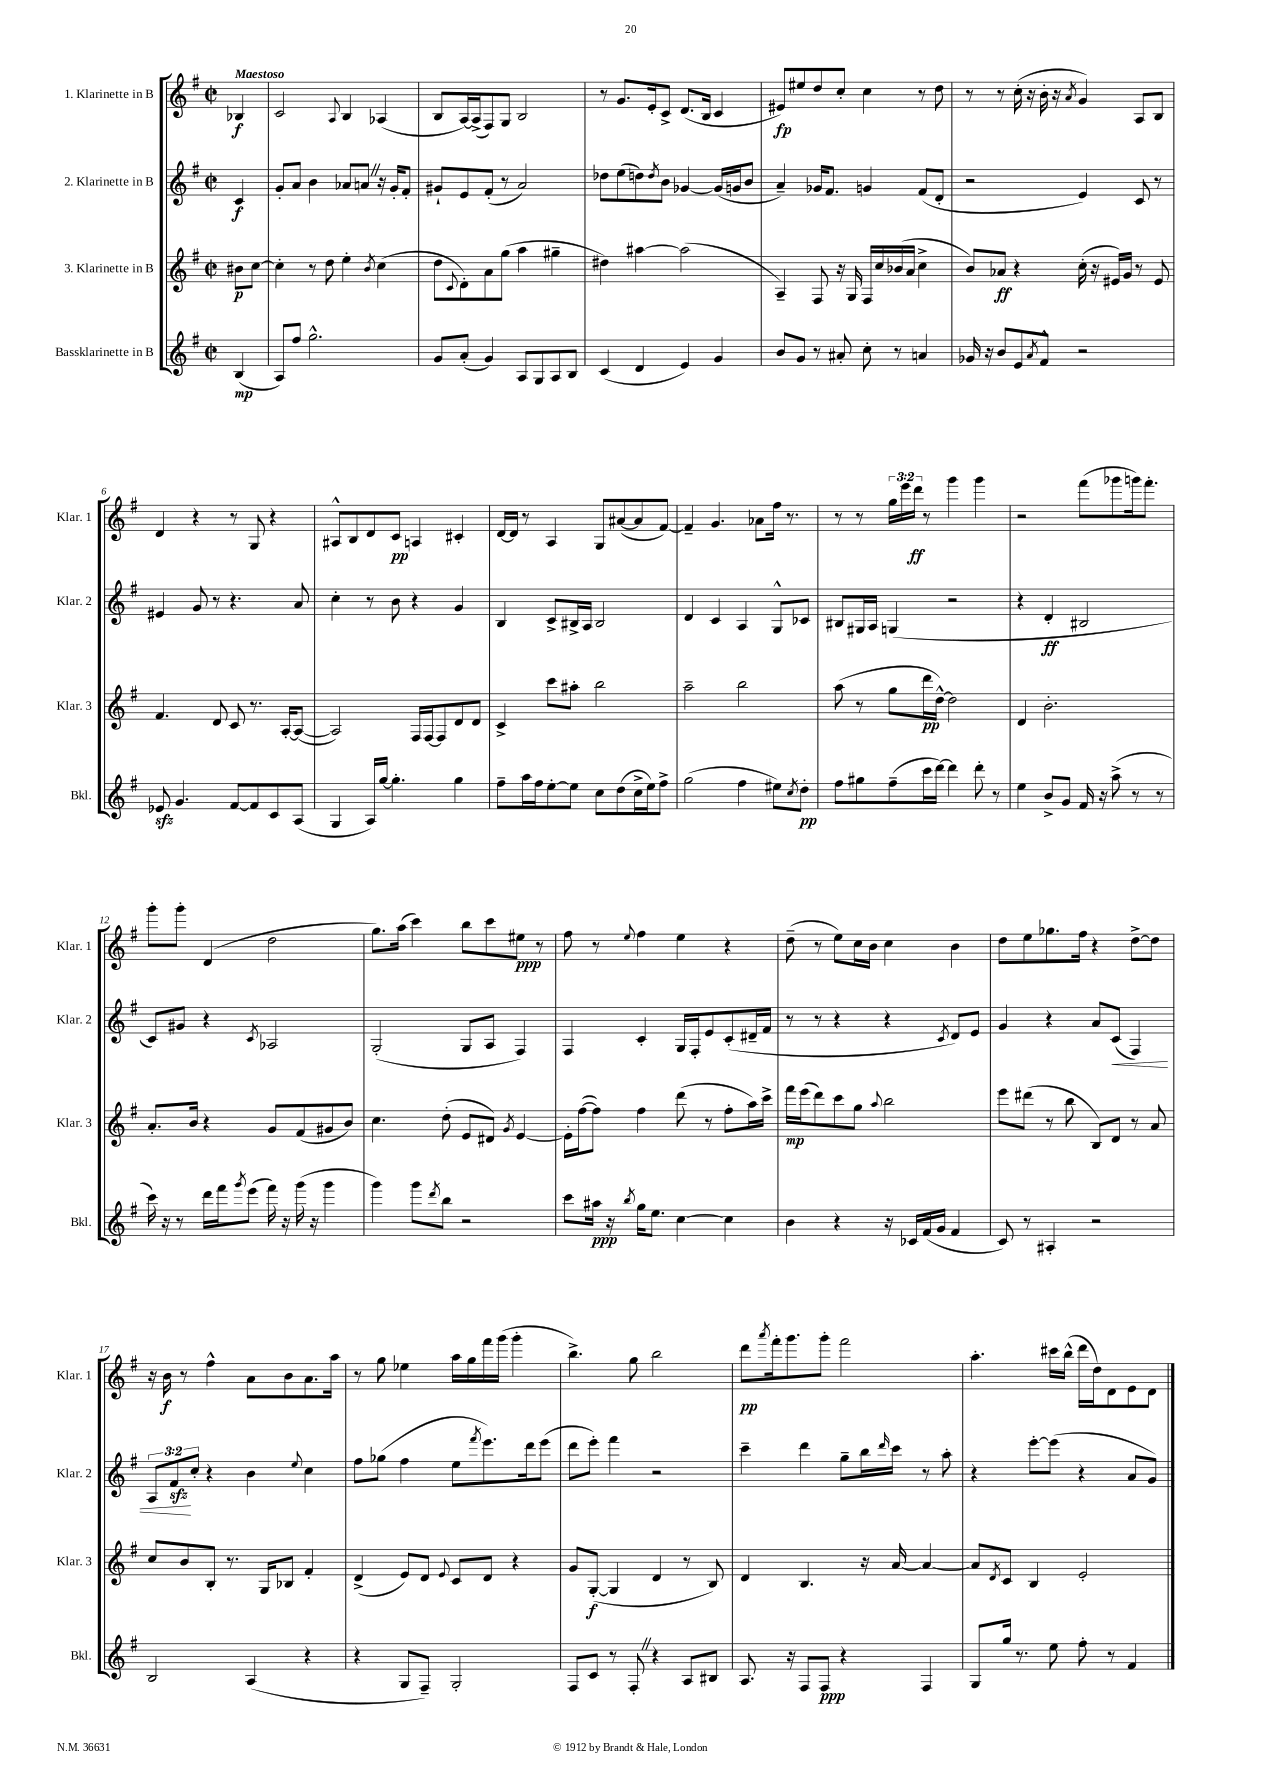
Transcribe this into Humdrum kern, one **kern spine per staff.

**kern	**kern	**kern	**kern
*staff4	*staff3	*staff2	*staff1
*clefG2	*clefG2	*clefG2	*clefG2
*k[f#]	*k[f#]	*k[f#]	*k[f#]
*M2/2	*M2/2	*M2/2	*M2/2
*met(c|)	*met(c|)	*met(c|)	*met(c|)
(4B	8b#	4c	4B-
.	[8cc	.	.
=	=	=	=
8A)	4cc']	8g'	2c
8ff#	.	8a	.
2.gg^^	8r	4b	.
.	8dd	.	.
.	.	.	8qqA
.	4ee'	8a-	4B
.	.	8a	.
.	8qb	.	.
.	(4cc	16r	(4A-
.	.	16g'	.
.	.	8f#'	.
=	=	=	=
8g	8dd	8g#`	8B
.	8qqc	.	.
(8a'	8d')	8e	[16A)
.	.	.	(16A^]
4g)	8a	(8f#'	8F#)
.	(8gg	8r	8G
8A	4aa	2a)	2B
8G	.	.	.
8A	4gg#~	.	.
8B	.	.	.
=	=	=	=
(4c	4dd#)	8dd-	8r
.	.	(8ee	8.g
4d	[4aa#	8dd)	.
.	.	.	16e'
.	.	8qdd	.
.	.	8b	8c^
4e)	(2aa#]	[4g-	(8.d
.	.	.	16B
4g	.	(16g-]	4c
.	.	16g	.
.	.	8b	.
=	=	=	=
8b	4A~)	4a~)	8e#)
8g	.	.	8ee#
8r	8F#	16g-	8dd
.	.	8.f#	.
8a#'	16r	.	8cc'
.	16G	.	.
8cc'	16F#	4g	4cc
.	16cc	.	.
8r	(16b-	.	.
.	16a	.	.
4a	4cc^	(8f#	8r
.	.	8d'	8dd
=	=	=	=
16g-	8b)	2r	8r
16r	.	.	.
8b	8a-	.	8r
8e	4r	.	(16cc'
.	.	.	16r
8qa	.	.	.
8f#^^	.	.	16b'
.	.	.	16r
.	.	.	8qa
2r	(16cc'	4e)	4g)
.	16r	.	.
.	16e#)	.	.
.	16g	.	.
.	8r	8c	8A
.	8e#	8r	8B
=	=	=	=
8e-	4.f#	4e#	4d
4.g	.	.	.
.	.	8g	4r
.	8d	8r	.
[8f#	8c	4.r	8r
8f#]	8.r	.	8G
8c	.	.	4r
.	[16A'	.	.
(8A	(8A_	8a	.
=	=	=	=
4G	2A])	4cc'	8A#^^
.	.	.	8B
16A)	.	8r	8d
[16gg	.	.	.
4.gg']	.	8b	8c
.	16F#	4r	4A
.	[16F#	.	.
.	8F#]	.	.
4gg	8d	4g	4c#'
.	8d	.	.
=	=	=	=
8ff#~	4c^	4B	[16d
.	.	.	16d]
16aa	.	.	8r
16ff#	.	.	.
[8ee'	8ccc	8c^	4A
8ee]	8aa#'	16B#^	.
.	.	16A	.
8cc	2bb	2B#	8G
(8dd	.	.	([8a#
16cc^	.	.	8a#]
16ee)	.	.	.
8ff#^	.	.	[8f#)
=	=	=	=
(2gg	2aa~	4d	4f#~]
.	.	4c	4.g
4ff#	2bb	4A	.
.	.	.	8a-
8ee#)	.	8G^^	16ff#
.	.	.	8.r
8qcc	.	.	.
8dd'	.	8c-	.
=	=	=	=
8ff#	(8aa	8B#	8r
8gg#	8r	16G#	8r
.	.	16A	.
(8ff#~	8gg	(4G	24gg
.	.	.	24eee
.	.	.	24ddd
16ccc	16ddd	.	8r
[16ddd)	[16dd^^)	.	.
4ddd]	2dd]	2r	4ggg
8ddd'	.	.	4ggg
8r	.	.	.
=	=	=	=
4ee	4d	4r	2r
8b^	2.b'	4d'	.
8g	.	.	.
16f#	.	2B#	(8fff#
16r	.	.	.
(8aa^	.	.	8ggg-
8r	.	.	16ggg)
.	.	.	8.fff#'
8r	.	.	.
=	=	=	=
16ccc)	8.a'	8c)	8ggg'
16r	.	.	.
8r	.	8g#	8ggg'
.	16b	.	.
16ddd	4r	4r	(4d
16fff#	.	.	.
8qggg	.	.	.
(8eee	.	.	.
.	.	8qc	.
16fff#)	8g	2A-	2dd
16r	.	.	.
(16ggg	(8f#	.	.
16r	.	.	.
4ggg	8g#	.	.
.	8b)	.	.
=	=	=	=
4ggg)	4.cc	(2G'	8.gg)
.	.	.	(16aa
8ggg	.	.	4ccc)
8qddd	.	.	.
8bb	(8dd'	.	.
2r	8e	8G	8bb
.	8d#)	8A	8ccc
.	8qg	.	.
.	[4e	4F#)	8ee#
.	.	.	8r
=	=	=	=
8ccc	16e']	4F#	8ff#
.	([16ff#	.	.
16aa#	8ff#])	.	8r
16r	.	.	.
8qbb	.	.	8qqee
16gg	4ff#	4c'	4ff#
8.ee	.	.	.
[4cc	(8ddd	16G	4ee
.	.	16F#'	.
.	8r	8e	.
4cc]	8ff#'	(8c'	4r
.	16aa)	16d#~	.
.	16ccc^	16f#	.
=	=	=	=
4b	16fff#	8r	(8dd~
.	(16eee	.	.
.	8ddd)	8r	8r
4r	8ccc	4r	8ee)
.	8gg	.	16cc
.	.	.	16b
.	8qqaa	.	.
16r	2bb	4r	4cc
16c-	.	.	.
(16f#	.	.	.
16g	.	.	.
.	.	8qc	.
4f#	.	8d)	4b
.	.	8e	.
=	=	=	=
8c)	8eee	4g	8dd
8r	(8ddd#	.	8ee
4A#'	8r	4r	8.gg-
.	8bb	.	.
.	.	.	16ff#
2r	8B)	8a	4r
.	8d	(8c	.
.	8r	4F#)	[8dd^
.	8a	.	8dd]
=	=	=	=
2B	8cc	12A	16r
.	.	.	16b
.	.	12f#	.
.	8b	.	8r
.	.	12cc'	.
.	8B'	4r	4ff#^^
.	8.r	.	.
(4A	.	4b	8a
.	16G	.	.
.	8B-	.	8b
.	.	8qqee	.
4r	4f#'	4cc	8.a
.	.	.	16aa
=	=	=	=
4r	(4d^	8ff#	8r
.	.	(8gg-	8gg
8G	8e)	4ff#	4ee-
8F#~)	8d	.	.
.	8qqe	.	.
2G'	8c	8ee	16aa
.	.	.	16gg
.	.	8qfff#	.
.	8d	8.eee)	16fff#
.	.	.	(16ggg
.	4r	.	4ggg'
.	.	16ddd	.
.	.	(8eee	.
=	=	=	=
8F#	8g	8ddd	4.bb^)
8c	([8G'	8eee')	.
8r	4G]	4fff#	.
8F#'	.	.	8gg
4r	4d	2r	2bb
8A	8r	.	.
8B#	8B)	.	.
=	=	=	=
8.A	4d	4ccc~	8ddd
.	.	.	8qaaa
.	.	.	16fff#'
16r	.	.	8.ggg
8F#	4.B	4ddd	.
8F#	.	.	8ggg'
4r	.	8gg~	2fff#
.	16r	16bb	.
.	.	16qqddd	.
.	[16a	16ccc	.
4F#	4a_	8r	.
.	.	8aa'	.
=	=	=	=
8G	8a]	4r	4.aa'
.	8qd	.	.
16gg	8c	.	.
8.r	.	.	.
.	4B	[8eee'	.
8ee	.	(8eee]	16ccc#
.	.	.	(16bb^^
8ff#'	2e'	4r	16ddd
.	.	.	16dd)
8r	.	.	8d
4f#	.	8a	8e
.	.	8g)	8d
==	==	==	==
*-	*-	*-	*-
